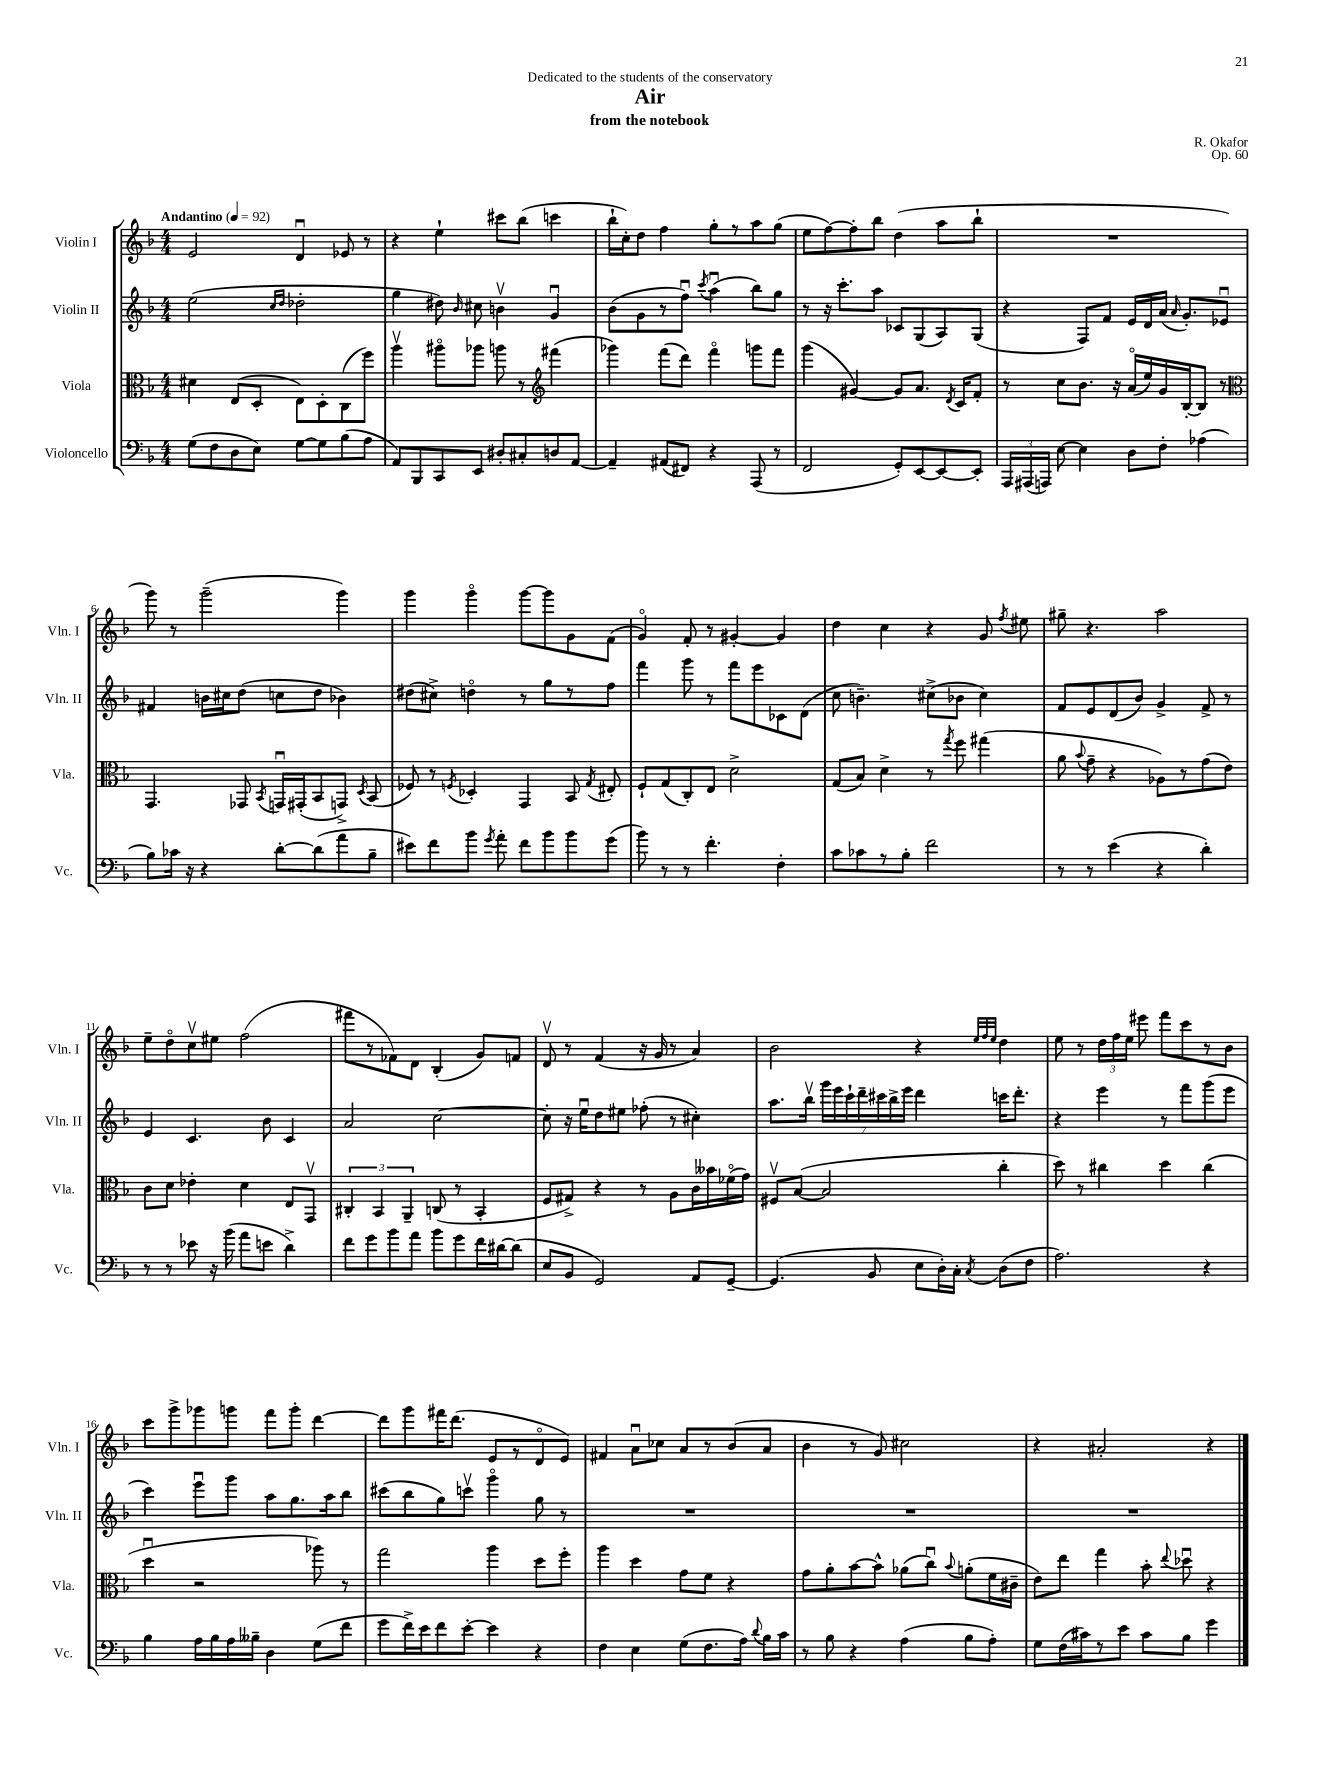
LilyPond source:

\header { title = "Air" composer = "R. Okafor" subtitle = "from the notebook" dedication = "Dedicated to the students of the conservatory" opus = "Op. 60" }
<<
\new StaffGroup <<
\new Staff = "s0" \with { instrumentName = "Violin I" shortInstrumentName = "Vln. I" } {
    \clef treble \key f \major \numericTimeSignature \time 4/4 \tempo "Andantino" 4 = 92
    \autoBeamOff e'2 d'4\downbow ees'8 r8 |
    r4 e''4-! cis'''8[ bes''8]( c'''4 |
    bes''16[-! c''16-.) d''8] f''4 g''8[-. r8 a''8 g''8]( |
    e''8[ f''8~) f''8-. bes''8] d''4( a''8[ bes''8]-! |
    R1 |
    g'''8) r8 g'''2--( g'''4) |
    g'''4 g'''4\flageolet g'''8[~ g'''8 g'8 f'8]( |
    g'4\flageolet) f'8-. r8 gis'4~-. gis'4 |
    d''4 c''4 r4 g'8 \acciaccatura { f''8 } eis''8 |
    gis''8-- r4. a''2 |
    e''8[-- d''8\flageolet c''8\upbow eis''8] f''2( |
    fis'''8[ r8 fes'8) d'8] bes4-.( g'8[) f'8] |
    d'8\upbow r8 f'4( r16 g'16 r8 a'4) |
    bes'2 r4 \grace { e''32[ f''32 e''32] } d''4 |
    e''8 r8 \tuplet 3/2 { d''16[ f''16 e''16] } eis'''8 f'''8[ c'''8 r8 bes'8] |
    c'''8[ g'''8-> ges'''8 g'''8] f'''8[ g'''8]-. d'''4~ |
    d'''8[ g'''8 fis'''16 d'''8.]( e'8[ r8 d'8\flageolet e'8]) |
    fis'4 a'8[\downbow ces''8] a'8[ r8 bes'8( a'8] |
    bes'4 r8 g'8) cis''2 |
    r4 ais'2-. r4 \bar "|." |
}
\new Staff = "s1" \with { instrumentName = "Violin II" shortInstrumentName = "Vln. II" } {
    \clef treble \key f \major \numericTimeSignature \time 4/4
    \autoBeamOff e''2( \grace { c''16[ d''16] } des''2-. |
    g''4 dis''8) \grace { bes'16 } cis''8 b'4\upbow g'4\downbow |
    bes'8[( g'8 r8 f''8]\downbow) \acciaccatura { c'''8 } a''4\downbow( bes''8[) g''8] |
    r8 r16 c'''8.[-. a''8] ces'8[ g8( a8) g8]( |
    r4 f8[) f'8] e'16[ d'16 a'16]( \grace { a'16 } g'8.[-.) ees'8]\downbow |
    fis'4 b'16[ cis''16 d''8]( c''8[ d''8] bes'4) |
    dis''8[( cis''8]->) d''4\flageolet r8 g''8[ r8 f''8] |
    f'''4 g'''8 r8 f'''8[ e'''8 ces'8 d'8]( |
    c''8 b'4.--) cis''8[->( bes'8] cis''4) |
    f'8[ e'8 d'8( bes'8]) g'4-> f'8-> r8 |
    e'4 c'4. bes'8 c'4 |
    a'2 c''2~ |
    c''8-. r16 e''16[\downbow d''8 eis''8] fes''8-.( r8 cis''4-.) |
    a''8.[ bes''16]\upbow \tuplet 7/4 { g'''16[ e'''16 c'''16-! d'''16-- cis'''16 bes''16-> e'''16] } d'''4 c'''16[ d'''8.]-. |
    r4 e'''4 r8 f'''8[ g'''8( e'''8] |
    c'''4) e'''8[\downbow g'''8] a''8[ g''8. a''16 bes''8] |
    cis'''8[( bes''8 g''8) c'''8]\upbow g'''4\flageolet g''8 r8 |
    R1 |
    R1 |
    R1 \bar "|." |
}
\new Staff = "s2" \with { instrumentName = "Viola" shortInstrumentName = "Vla." } {
    \clef alto \key f \major \numericTimeSignature \time 4/4
    \autoBeamOff dis'4 e8[( d8]-. e8[) d8-. c8( f''8]) |
    a''4\upbow ais''8[\flageolet aes''8] a''8 r8 \clef treble fis'''4( |
    ges'''4) f'''8[( d'''8]) f'''4\flageolet g'''8[ f'''8] |
    g'''4( gis'4~) gis'8[ a'8.] \acciaccatura { d'8 } c'16[ f'8]-. |
    r8 c''8[ bes'8.] r16 a'16[\flageolet( e''16) g'16 bes16~-. bes8] r8 |
    \clef alto g,4. ges,8 \acciaccatura { bes,8 } g,16[\downbow gis,16-.( bes,8 g,8]->) \acciaccatura { d8 } bes,8( |
    fes8) r8 \acciaccatura { f8 } des4-. g,4 bes,8 \acciaccatura { g8 } eis8-. |
    f8[-! g8( c8-.) e8] d'2-> |
    g8[( bes8]) d'4-> r8 \acciaccatura { g''8 } f''8 gis''4( |
    a'8 \appoggiatura { bes'8 } g'8-- r4 aes8[) r8 g'8( e'8]) |
    c'8[ d'8] ees'4-. d'4 e8[ g,8]\upbow |
    \tuplet 3/2 { cis4-. bes,4 a,4-- } c8( r8 bes,4-. |
    f8[ gis8]->) r4 r8 a8[ c'16 beses'16 fes'16\flageolet( g'16]) |
    fis8[\upbow bes8]~( bes2 c''4-. |
    d''8) r8 cis''4 d''4 cis''4( |
    d''4\downbow r2 aes''8) r8 |
    g''2 a''4 d''8[ f''8]-. |
    a''4 d''4 g'8[ f'8] r4 |
    g'8[ a'8-. bes'8~ bes'8]-^ aes'8[( c''8]\downbow) \appoggiatura { bes'8 } a'8[-.( f'16 cis'16]-- |
    e'8[) e''8] g''4 bes'8-. \appoggiatura { e''8 } des''8\downbow r4 \bar "|." |
}
\new Staff = "s3" \with { instrumentName = "Violoncello" shortInstrumentName = "Vc." } {
    \clef bass \key f \major \numericTimeSignature \time 4/4
    \autoBeamOff g8[( f8 d8 e8]) g8[~ g8 bes8( a8] |
    a,8[) bes,,8 c,8 e,8] dis8[-. cis8-. d8 a,8]~ |
    a,4-- ais,8[( fis,8]) r4 a,,8( r8 |
    f,2 g,8[-.) e,8~ e,8~ e,8]-. |
    \tuplet 3/2 { a,,16[ ais,,16( a,,16]) } e8~ e4 d8[ f8]-. aes4( |
    bes8[) ces'16] r16 r4 d'8[~-. d'8( a'8 bes8]-- |
    eis'8[) f'8 bes'8] \acciaccatura { g'8 } a'8-. f'8[ bes'8 bes'8 g'8]( |
    bes'8) r8 r8 f'4.-. f4-. |
    c'8[ ces'8 r8 bes8]-. f'2 |
    r8 r8 e'4( r4 d'4-.) |
    r8 r8 ees'8 r16 bes'16( a'8[ e'8] d'4->) |
    f'8[ g'8 bes'8 a'8] bes'8[ g'8 f'16 dis'16~ dis'8]( |
    e8[ bes,8] g,2) a,8[ g,8]~-- |
    g,4.( bes,8 e8[ d16-.) c16]-. \acciaccatura { c8 } d8[( f8] |
    a2.) r4 |
    bes4 a16[ bes16 a16 beses16]-- d4 g8[( f'8] |
    g'8[ f'16->) e'16 f'8 e'8]~-. e'4 r4 |
    f4 e4 g8[( f8. a16]) \appoggiatura { d'8 } bes16[ c'16] |
    r8 bes8 r4 a4( bes8[ a8]-.) |
    g8[ f16( cis'16) r8 e'8] cis'8[ bes8] g'4 \bar "|." |
}
>>
>>
